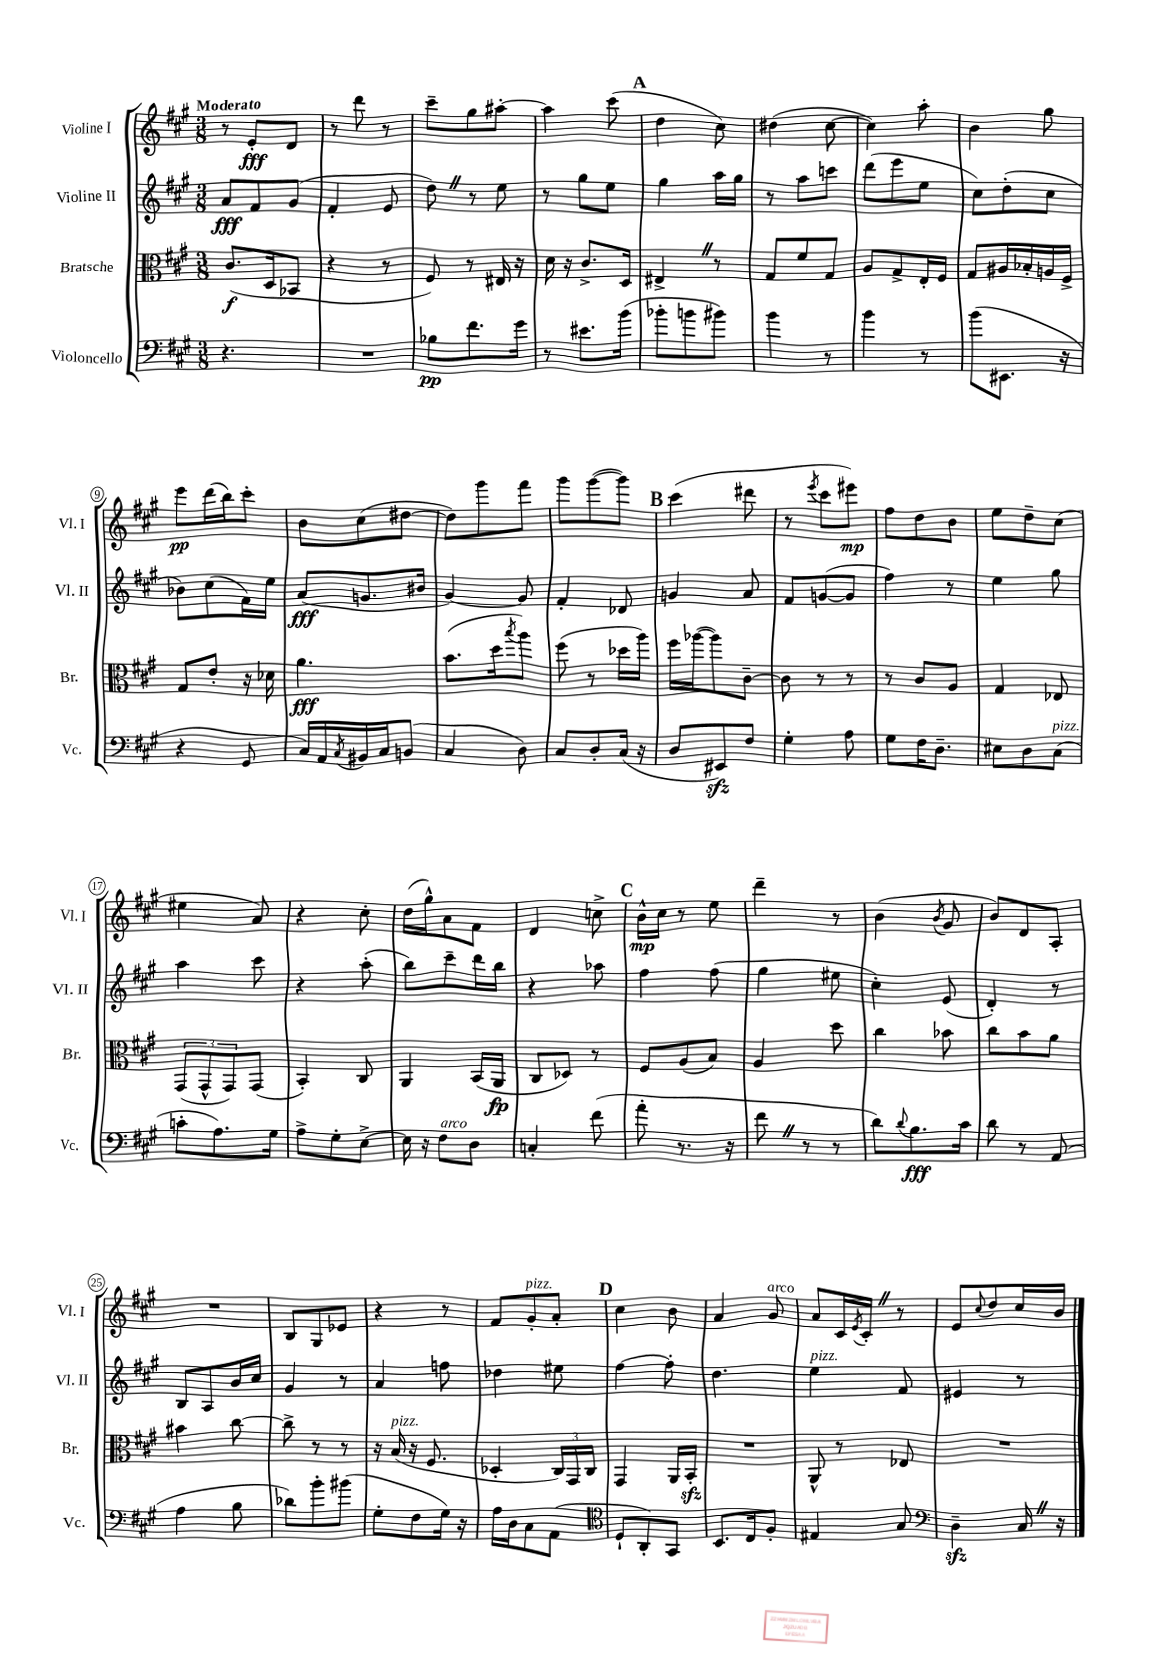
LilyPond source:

<<
\new StaffGroup <<
\new Staff = "s0" \with { instrumentName = "Violine I" shortInstrumentName = "Vl. I" } {
    \clef treble \key a \major \numericTimeSignature \time 3/8 \tempo "Moderato"
    r8 e'8-.\fff d'8 |
    r8 d'''8 r8 |
    cis'''8-- gis''8 ais''8~-. |
    ais''4 cis'''8( |
    \mark \markup { \bold "A" } d''4 cis''8) |
    dis''4( cis''8~ |
    cis''4) a''8-. |
    b'4 gis''8 |
    e'''8\pp d'''16( b''16) cis'''8-. |
    b'8 cis''8( dis''8~ |
    dis''8) gis'''8 fis'''8 |
    gis'''8 gis'''8~( gis'''8) |
    \mark \markup { \bold "B" } cis'''4( dis'''8 |
    r8 \acciaccatura { e'''8 } cis'''8 eis'''8\mp) |
    fis''8 d''8 b'8 |
    e''8 d''8-- cis''8( |
    eis''4 a'8) |
    r4 cis''8-. |
    d''16( gis''16-^) a'8 fis'8 |
    d'4 c''8-> |
    \mark \markup { \bold "C" } b'16-^\mp cis''16 r8 e''8 |
    d'''4-- r8 |
    b'4( \acciaccatura { b'8 } gis'8 |
    b'8) d'8 a8-. |
    R4. |
    b8 gis8 ees'8 |
    r4 r8 |
    fis'8 gis'8-.^\markup { \italic "pizz." } a'8-. |
    \mark \markup { \bold "D" } cis''4 b'8 |
    a'4 gis'8^\markup { \italic "arco" } |
    a'8 cis'16 \acciaccatura { e'8 } cis'16-. \once \override BreathingSign.text = \markup { \musicglyph "scripts.caesura.straight" } \breathe r8 |
    e'8 \appoggiatura { cis''8 } d''8 cis''16 b'16 \bar "|." |
}
\new Staff = "s1" \with { instrumentName = "Violine II" shortInstrumentName = "Vl. II" } {
    \clef treble \key a \major \numericTimeSignature \time 3/8
    a'8\fff fis'8 gis'8( |
    fis'4-. e'8 |
    d''8) \once \override BreathingSign.text = \markup { \musicglyph "scripts.caesura.straight" } \breathe r8 e''8 |
    r8 gis''8 e''8 |
    \mark \markup { \bold "A" } gis''4 a''16 gis''16 |
    r8 a''8 c'''8 |
    d'''8( e'''8 e''8 |
    cis''8) d''8-.( cis''8 |
    bes'8) cis''8( fis'16) e''16 |
    a'8\fff( g'8. bis'16 |
    gis'4~) gis'8 |
    fis'4-. des'8 |
    \mark \markup { \bold "B" } g'4 a'8 |
    fis'8 g'8~( g'8 |
    fis''4) r8 |
    e''4 gis''8 |
    a''4 cis'''8 |
    r4 a''8-.( |
    b''8) cis'''8-- d'''16 b''16 |
    r4 aes''8 |
    \mark \markup { \bold "C" } fis''4 fis''8( |
    gis''4 eis''8 |
    cis''4-.) e'8( |
    d'4-.) r8 |
    b8 a8 b'16 cis''16 |
    gis'4 r8 |
    a'4 f''8 |
    des''4 eis''8 |
    \mark \markup { \bold "D" } fis''4~ fis''8-. |
    d''4. |
    e''4^\markup { \italic "pizz." } fis'8 |
    eis'4 r8 \bar "|." |
}
\new Staff = "s2" \with { instrumentName = "Bratsche" shortInstrumentName = "Br." } {
    \clef alto \key a \major \numericTimeSignature \time 3/8
    cis'8.\f( d16 bes,8 |
    r4 r8 |
    fis8) r8 eis16 r16 |
    d'16 r16 cis'8.-> d16 |
    \mark \markup { \bold "A" } eis4-> \once \override BreathingSign.text = \markup { \musicglyph "scripts.caesura.straight" } \breathe r8 |
    gis8 fis'8 gis8 |
    a8 gis8-> e16-. fis16 |
    gis8 ais16 bes16-. a16 fis16-> |
    gis8 e'8-. r16 des'16 |
    a'4.\fff |
    b'8.( d''16 \acciaccatura { b''8 } a''8) |
    fis''8( r8 des''16 a''16) |
    \mark \markup { \bold "B" } fis''16 aes''16~( aes''8) cis'8~-- |
    cis'8 r8 r8 |
    r8 cis'8 a8 |
    gis4 ees8 |
    \tuplet 3/2 { gis,8( gis,8-^ gis,8) } gis,8( |
    b,4-.) cis8 |
    a,4 b,16( a,16\fp |
    cis8 des8) r8 |
    \mark \markup { \bold "C" } fis8 a8( b8) |
    a4 d''8 |
    cis''4 bes'8 |
    cis''8 b'8 a'8 |
    bis'4 cis''8~ |
    cis''8-> r8 r8 |
    r16 b16^\markup { \italic "pizz." }( r16 fis8. |
    des4-. \tuplet 3/2 { cis16) gis,16 cis16 } |
    \mark \markup { \bold "D" } gis,4 a,16 b,16-.\sfz |
    R4. |
    a,8-^ r8 ees8 |
    R4. \bar "|." |
}
\new Staff = "s3" \with { instrumentName = "Violoncello" shortInstrumentName = "Vc." } {
    \clef bass \key a \major \numericTimeSignature \time 3/8
    r4. |
    R4. |
    bes8\pp fis'8. gis'16 |
    r8 eis'8. b'16( |
    \mark \markup { \bold "A" } bes'8-. b'8 bis'8) |
    b'4 r8 |
    b'4 r8 |
    b'8( eis,8. r16 |
    r4 gis,8 |
    cis16) a,16 \acciaccatura { cis8 } bis,16 cis16 b,8( |
    cis4 d8) |
    cis8 d8-. cis16( r16 |
    \mark \markup { \bold "B" } d8 eis,8\sfz) fis8 |
    gis4-. a8 |
    gis8 fis16 d8.-- |
    eis8 d8 cis8^\markup { \italic "pizz." }( |
    c'8-. a8.) gis16 |
    a8-> gis8-. e8~-> |
    e16 r16 fis8^\markup { \italic "arco" } d8 |
    c4-. fis'8( |
    \mark \markup { \bold "C" } a'8-. r8. r16 |
    fis'8 \once \override BreathingSign.text = \markup { \musicglyph "scripts.caesura.straight" } \breathe r8 r8 |
    d'8) \appoggiatura { d'8 } b8.\fff cis'16 |
    d'8 r8 a,8( |
    a4 b8 |
    des'8) b'8-. bis'8( |
    gis8-. fis8 gis16) r16 |
    a16 d16 cis8 a,8( |
    \mark \markup { \bold "D" } \clef tenor d8-! a,8-.) gis,8 |
    b,8. cis16 fis8-. |
    eis4 gis8 |
    \clef bass d4--\sfz cis16 \once \override BreathingSign.text = \markup { \musicglyph "scripts.caesura.straight" } \breathe r16 \bar "|." |
}
>>
>>
\layout { \context { \Score \override BarNumber.stencil = #(make-stencil-circler 0.1 0.3 ly:text-interface::print) } }
